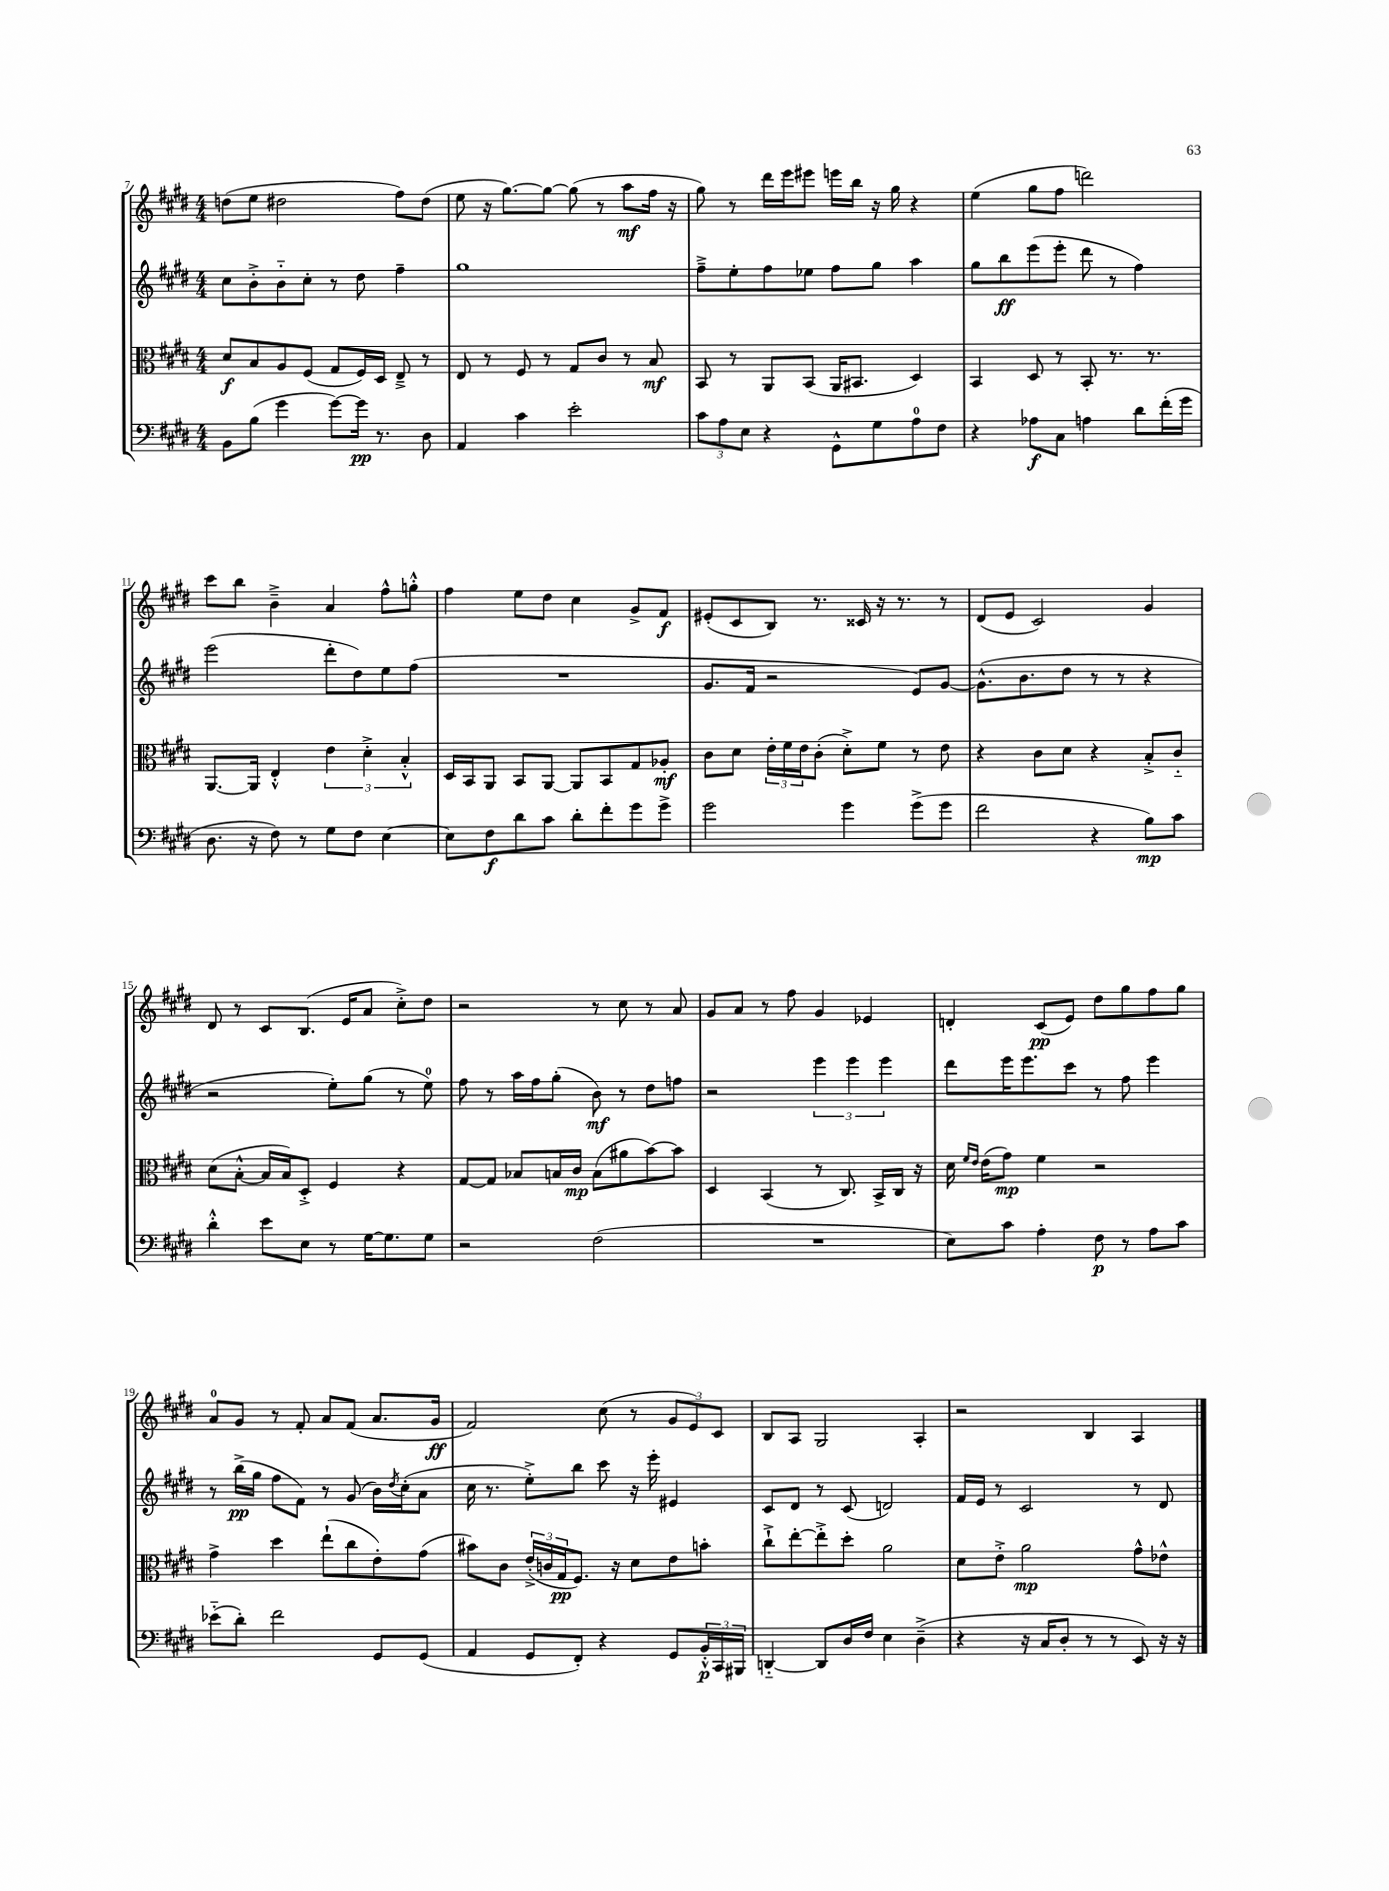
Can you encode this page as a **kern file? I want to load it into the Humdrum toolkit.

**kern	**kern	**kern	**kern
*staff4	*staff3	*staff2	*staff1
*clefF4	*clefC3	*clefG2	*clefG2
*k[f#c#g#d#]	*k[f#c#g#d#]	*k[f#c#g#d#]	*k[f#c#g#d#]
*M4/4	*M4/4	*M4/4	*M4/4
8BB\L	8d#/L	8cc#\L	(8dd\L
(8B\J	8B/	8b'^\	8ee\J
4g#\	8A/	8b'~\	2dd#\
.	(8F#/J	8cc#'\J	.
[8g#\L)	8G#/L	8r	.
16g#\]Jk	16F#/L)	8dd#\	.
8.r	16D#/JJ	.	.
.	8E~^/	4ff#~\	8ff#\L)
8D#\	8r	.	(8dd#\J
=	=	=	=
4AA/	8E/	1gg#	8ee\
.	8r	.	16r
.	.	.	[8.gg#\L)
4c#\	8F#/	.	.
.	8r	.	8gg#\_J
2e'\	8G#/L	.	(8gg#\]
.	8c#/J	.	8r
.	8r	.	8aa\L
.	8B/	.	16ff#\Jk
.	.	.	16r
=	=	=	=
12c#\L	8BB/	8ff#~^\L	8gg#\)
12A\	.	.	.
.	8r	8ee'\	8r
12E\J	.	.	.
4r	8AA/L	8ff#\	16ddd#\LL
.	.	.	16eee\J
.	(8BB/J	8ee-\J	8eee#\J
8GG#^^\L	16AA/LK	8ff#\L	16eee\LL
.	8.BB#/J	.	16bb\JJ
8G#\	.	8gg#\J	16r
.	.	.	16gg#\
8A\	4D#/)	4aa\	4r
8F#\J	.	.	.
=	=	=	=
4r	4BB/	8gg#\L	(4ee\
.	.	8bb\	.
8A-\L	8D#/	(8eee\	8gg#\L
8C#\J	8r	8eee'\J	8ff#\J
4A\	8BB'/	8ddd#\	2ddd\)
.	8.r	8r	.
8d#\L	.	4ff#\)	.
.	8.r	.	.
(16f#'\L	.	.	.
16g#\JJ	.	.	.
=	=	=	=
8.D#\	[8.AA/L	(2eee\	8ccc#\L
.	.	.	8bb\J
16r	16AA/]Jk	.	.
8F#\)	4E'^^/	.	4b~^\
8r	.	.	.
8G#\L	6e\	8ddd#'\L	4a/
8F#\J	.	8dd#\)	.
.	6d#'^\	.	.
[4E\	.	8ee\	8ff#^^\L
.	6B'^^/	.	.
.	.	(8ff#\J	8gg'^^\J
=	=	=	=
8E\]L	16D#/LL	1r	4ff#\
.	16BB/J	.	.
8F#\	8AA/J	.	.
8d#\	8BB/L	.	8ee\L
8c#\J	[8AA/J	.	8dd#\J
8d#'\L	8AA/]L	.	4cc#\
8f#'\	8BB/	.	.
8g#\	8G#/	.	8g#^/L
8g#^\J	8A-'/J	.	8f#/J
=	=	=	=
2g#\	8c#\L	8.g#/L	(8e#'/L
.	8d#\J	.	8c#/
.	.	16f#/Jk	.
.	24e'\LL	2r	8B/J)
.	24f#\	.	.
.	24e\J	.	.
.	(8c#'\J	.	8.r
4g#\	8d#'^\L)	.	.
.	.	.	16c##/
.	8f#\J	.	16r
.	.	.	8.r
(8g#^\L	8r	8e/L)	.
8g#\J	8e\	[8g#/J	8r
=	=	=	=
2f#\	4r	(8.g#^^\]L	(8d#/L
.	.	.	8e/J
.	.	8.b\	.
.	8c#\L	.	2c#/)
.	8d#\J	8dd#\J	.
4r	4r	8r	.
.	.	8r	.
8B\L)	8B'^/L	4r	4g#/
8c#\J	8c#'~/J	.	.
=	=	=	=
4d#'^^\	(8d#\L	2r	8d#/
.	[8B'^^\J	.	8r
8e\L	16B/]LL	.	8c#/L
.	16B/J)	.	.
8E\J	8D#'^/J	.	(8.B/J
8r	4F#/	8ee'\L)	.
.	.	.	16e/LK
[16G#\LK	.	(8gg#\J	8a/J
8.G#\]	.	.	.
.	4r	8r	8cc#'^\L)
8G#\J	.	8ee\)	8dd#\J
=	=	=	=
2r	[8G#/L	8ff#\	2r
.	8G#/]J	8r	.
.	8B-/L	16aa\LL	.
.	.	16ff#\J	.
.	16B/L	(8gg#'\J	.
.	16c#/JJ	.	.
(2F#\	(8B\L	8b\)	8r
.	8a#\	8r	8cc#\
.	[8b\)	8dd#\L	8r
.	8b\]J	8ff\J	8a/
=	=	=	=
1r	4D#/	2r	8g#/L
.	.	.	8a/J
.	(4BB/	.	8r
.	.	.	8ff#\
.	8r	6eee\	4g#/
.	8.C#/)	.	.
.	.	6eee\	.
.	.	.	4e-/
.	16BB^/LL	.	.
.	.	6eee\	.
.	16C#/JJ	.	.
.	16r	.	.
=	=	=	=
8E\L)	16d#\	8ddd#\L	4d'/
.	16qqf#/LL	.	.
.	16qqe/JJ	.	.
.	(16e\LK	.	.
8c#\J	8g#\J)	16eee\K	.
.	.	8.eee\	.
4A'\	4f#\	.	(8c#/L
.	.	8ccc#\J	8e/J)
8F#\	2r	8r	8dd#\L
8r	.	8ff#\	8gg#\
8A\L	.	4eee\	8ff#\
8c#\J	.	.	8gg#\J
=	=	=	=
(8e-'~\L	4g#^\	8r	8a/L
8d#'\J)	.	(16bb^\LL	8g#/J
.	.	16gg#\JJ	.
2f#\	4dd#\	8ff#\L	8r
.	.	8f#\J)	8f#'/
.	(8ee`\L	8r	8a/L
.	8cc#\	(8g#/	(8f#/J
8GG#/L	8e'\)	16b\LL)	8.a/L
.	.	8qdd#/	.
.	.	(16cc#'\J	.
(8GG#/J	(8g#\J	8a\J	.
.	.	.	16g#/Jk
=	=	=	=
4AA/	8b#\L)	16cc#\	2f#/)
.	.	8.r	.
.	8c#\J	.	.
8GG#/L	(24e'^/LL	8ee'^\L)	.
.	24c/	.	.
.	24G#/J	.	.
8FF#'/J)	8.F#/J)	8bb\J	.
4r	.	8ccc#\	(8cc#\
.	16r	.	.
.	8d#\L	16r	8r
.	.	16eee'\	.
8GG#/L	8e\	4e#/	12g#/L
.	.	.	12e/)
24BB'^^/L	8b'\J	.	.
24CC#/	.	.	12c#/J
24BBB#/JJ	.	.	.
=	=	=	=
[4DD'~/	8cc#`^\L	8c#/L	8B/L
.	[8ee'\	8d#/J	8A/J
8DD/]L	8ee'^\]	8r	2G#/
16D#/L	8dd#'\J	(8c#/	.
16F#/JJ	.	.	.
4E\	2a\	2d/)	.
(4D#~^\	.	.	4A'/
=	=	=	=
4r	8d#\L	16f#/LL	2r
.	.	16e/JJ	.
.	8e'^\J	8r	.
16r	2a\	2c#/	.
16C#/LK	.	.	.
8D#'/J	.	.	.
8r	.	.	4B/
8r	.	.	.
8EE/)	8g#^^\L	8r	4A/
16r	8e-^^\J	8d#/	.
16r	.	.	.
==	==	==	==
*-	*-	*-	*-
